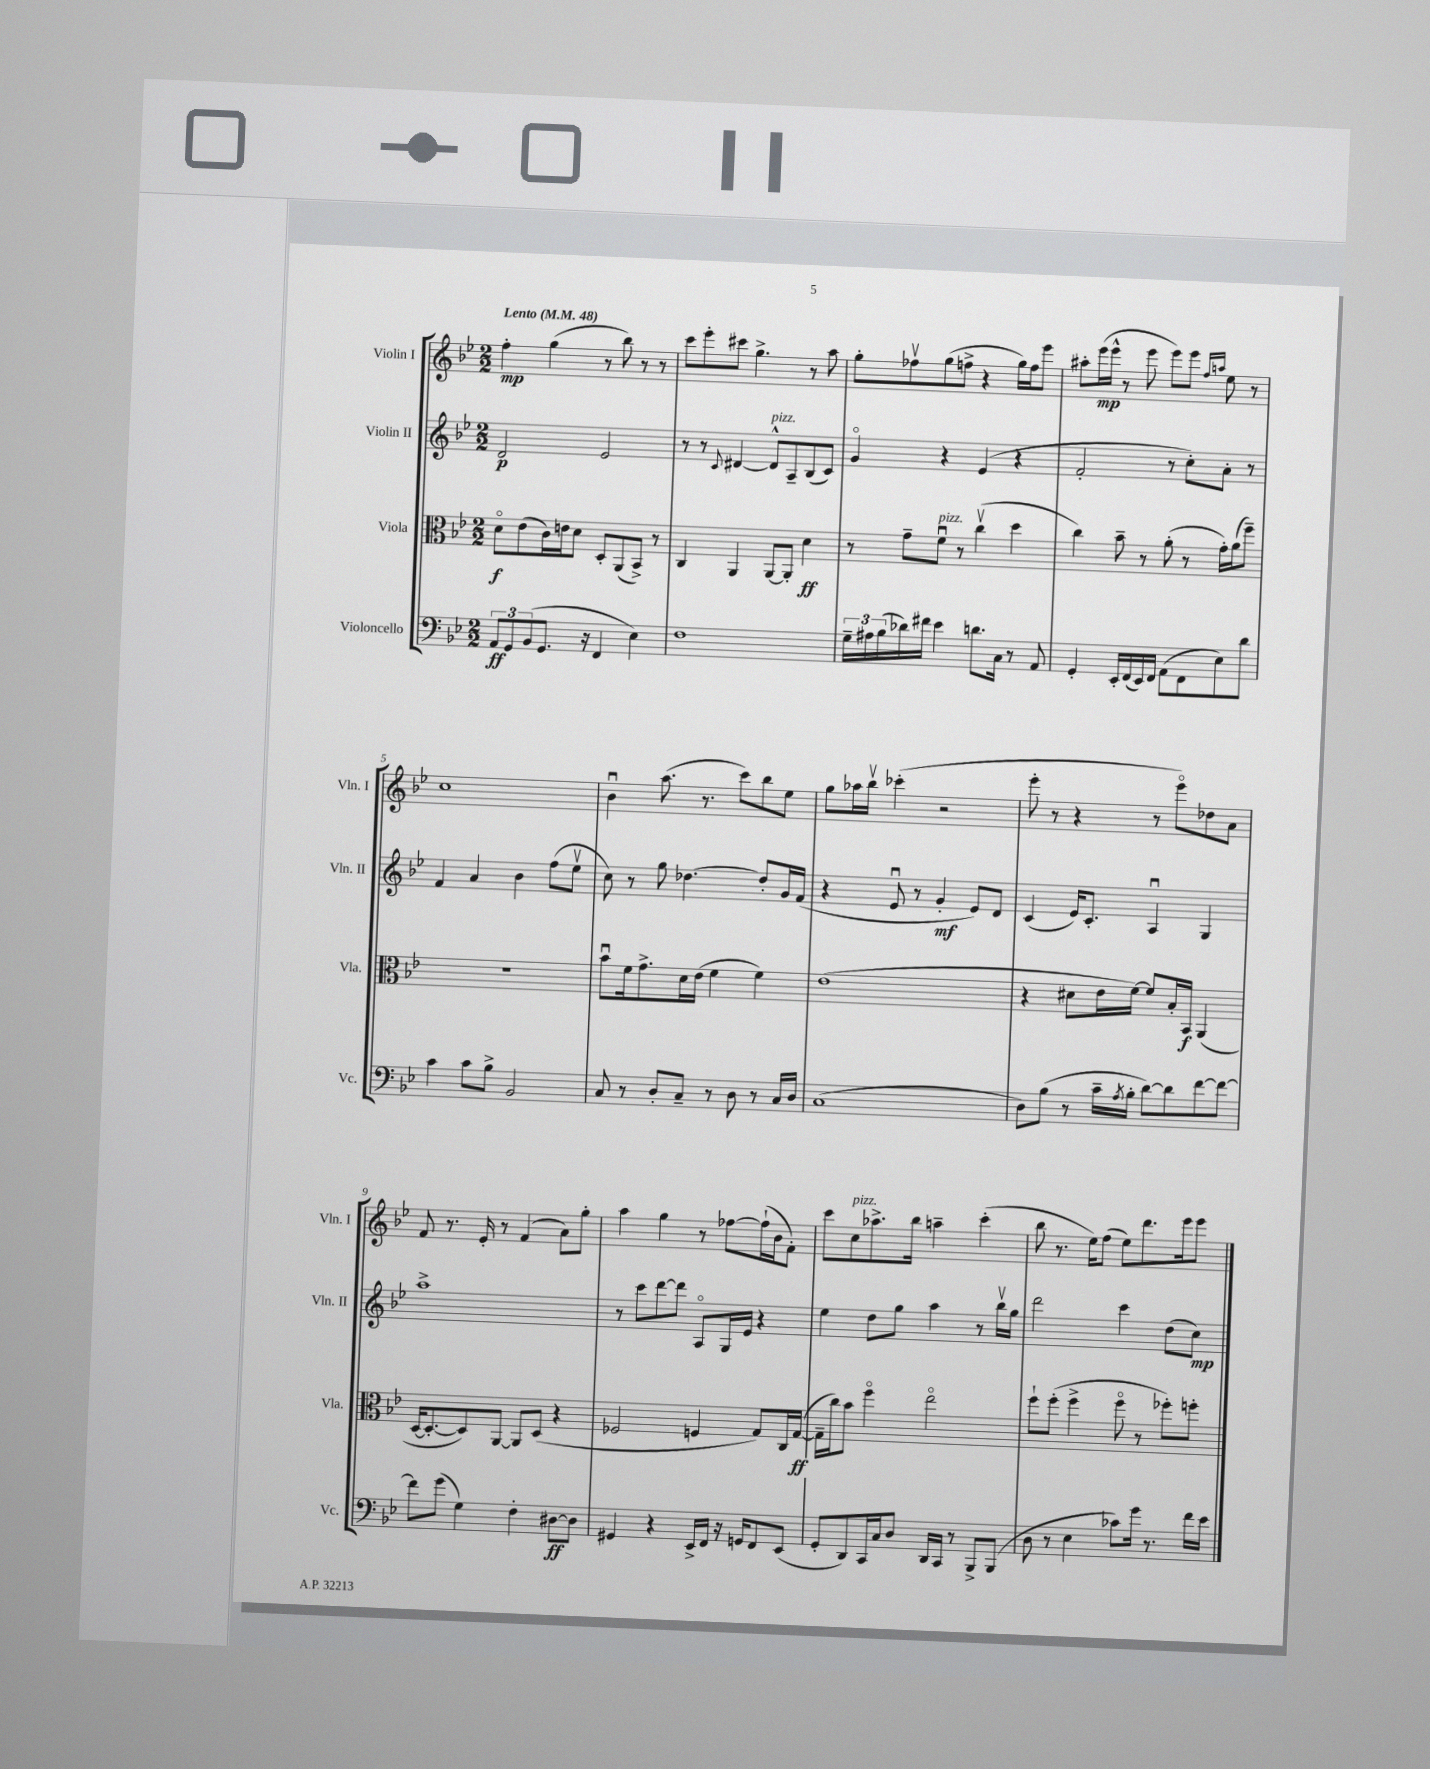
<<
\new StaffGroup <<
\new Staff = "s0" \with { instrumentName = "Violin I" shortInstrumentName = "Vln. I" } {
    \clef treble \key bes \major \numericTimeSignature \time 2/2 \tempo "Lento" 4 = 48
    f''4-.\mp g''4( r8 bes''8) r8 r8 |
    c'''8 ees'''8-. cis'''8 g''4.-> r8 a''8 |
    g''8-. fes''8\upbow g''8( f''8-> r4 g''16) f''16 ees'''8 |
    ais''8-. ees'''16\mp( ees'''16-^ r8 ees'''8 ees'''8) ees'''8 \grace { f''16 a''16 } ees''8 r8 |
    c''1 |
    bes'4\downbow a''8.( r8. c'''8) bes''8 ees''8 |
    g''8 aes''16 bes''16\upbow ces'''4-.( r2 |
    ees'''8-. r8 r4 r8 ees'''8\flageolet) des''8 a'8 |
    f'8 r8. ees'16-. r8 f'4( a'8) g''8-. |
    a''4 g''4 r8 fes''8~ fes''16-!( bes'16 f'8-.) |
    c'''8 c''8^\markup { \italic "pizz." } aes''8.-> bes''16 a''4-- c'''4-.( |
    bes''8 r8. ees''16) f''8( ees''8) d'''8. ees'''16 ees'''8 \bar "|." |
}
\new Staff = "s1" \with { instrumentName = "Violin II" shortInstrumentName = "Vln. II" } {
    \clef treble \key bes \major \numericTimeSignature \time 2/2
    d'2\p ees'2 |
    r8 r8 \appoggiatura { c'8 } dis'4~ dis'8-^^\markup { \italic "pizz." } a8-- bes8( c'8) |
    g'4\flageolet r4 ees'4( r4 |
    f'2-. r8 c''8-.) a'8-. r8 |
    f'4 a'4 bes'4 f''8( ees''8\upbow |
    c''8) r8 g''8 des''4.~ des''8-. g'16 f'16( |
    r4 ees'8\downbow r8 g'4-.\mf ees'8) d'8 |
    c'4( ees'16) c'8.-. a4\downbow g4 |
    a''1-> |
    r8 c'''8 d'''8~ d'''8 a8\flageolet g16 ees'16 r4 |
    ees''4 d''8 g''8 a''4 r8 bes''16\upbow g''16 |
    d'''2 c'''4 d''8( c''8\mp) \bar "|." |
}
\new Staff = "s2" \with { instrumentName = "Viola" shortInstrumentName = "Vla." } {
    \clef alto \key bes \major \numericTimeSignature \time 2/2
    d'8\flageolet\f ees'8( c'16) e'16 d'8 d8-. a,8( bes,8->) r8 |
    c4 a,4 a,8~ a,8-. d'4\ff |
    r8 g'8-- f'8\downbow^\markup { \italic "pizz." } r8 c''4\upbow( d''4 |
    c''4) bes'8-- r8 a'8-.( r8 g'16-.) a'16( f''8--) |
    R1 |
    bes'8\downbow f'16 g'8.-> d'16 ees'16( f'4 f'4) |
    ees'1( |
    r4 dis'8 ees'16 f'16~) f'8 bes16-. bes,16\f a,4( |
    d16~ d8.~-. d8) a,8~ a,8 d8( r4 |
    fes2 f4 g8) c16 g16~\ff( |
    g16-- c''16) bes'8 f''4\flageolet ees''2\flageolet |
    f''8-! f''8-.( f''4-> f''8\flageolet r8 fes''8-.) f''8-. \bar "|." |
}
\new Staff = "s3" \with { instrumentName = "Violoncello" shortInstrumentName = "Vc." } {
    \clef bass \key bes \major \numericTimeSignature \time 2/2
    \tuplet 3/2 { a,8\ff g,8 bes,8( } g,8. r16 f,4 ees4) |
    f1 |
    \tuplet 3/2 { g16-- ais16 bes16( } des'16) fis'16 ees'4 d'8. c16 r8 a,8 |
    g,4-. ees,16-. f,16( ees,16) f,16 a,8( f,8 ees8) d'8 |
    c'4 c'8 bes8-> bes,2 |
    c8 r8 d8-. c8-- r8 d8 r8 c16 d16 |
    c1( |
    d8) bes8( r8 c'16-- \acciaccatura { a8 } bes16-. d'8~) d'8 f'8~ f'8~ |
    f'8 g'8( g4) f4-. dis8~\ff dis8 |
    gis,4 r4 ees,16-> f,16 r16 g,16 f,8 ees,8( |
    g,8-. d,8) c,16 c16 d8 d,16 c,16 r8 bes,,8-> bes,,8( |
    d8 r8 ees4 ces'8) g'16 r8. f'16 ees'16 \bar "|." |
}
>>
>>
